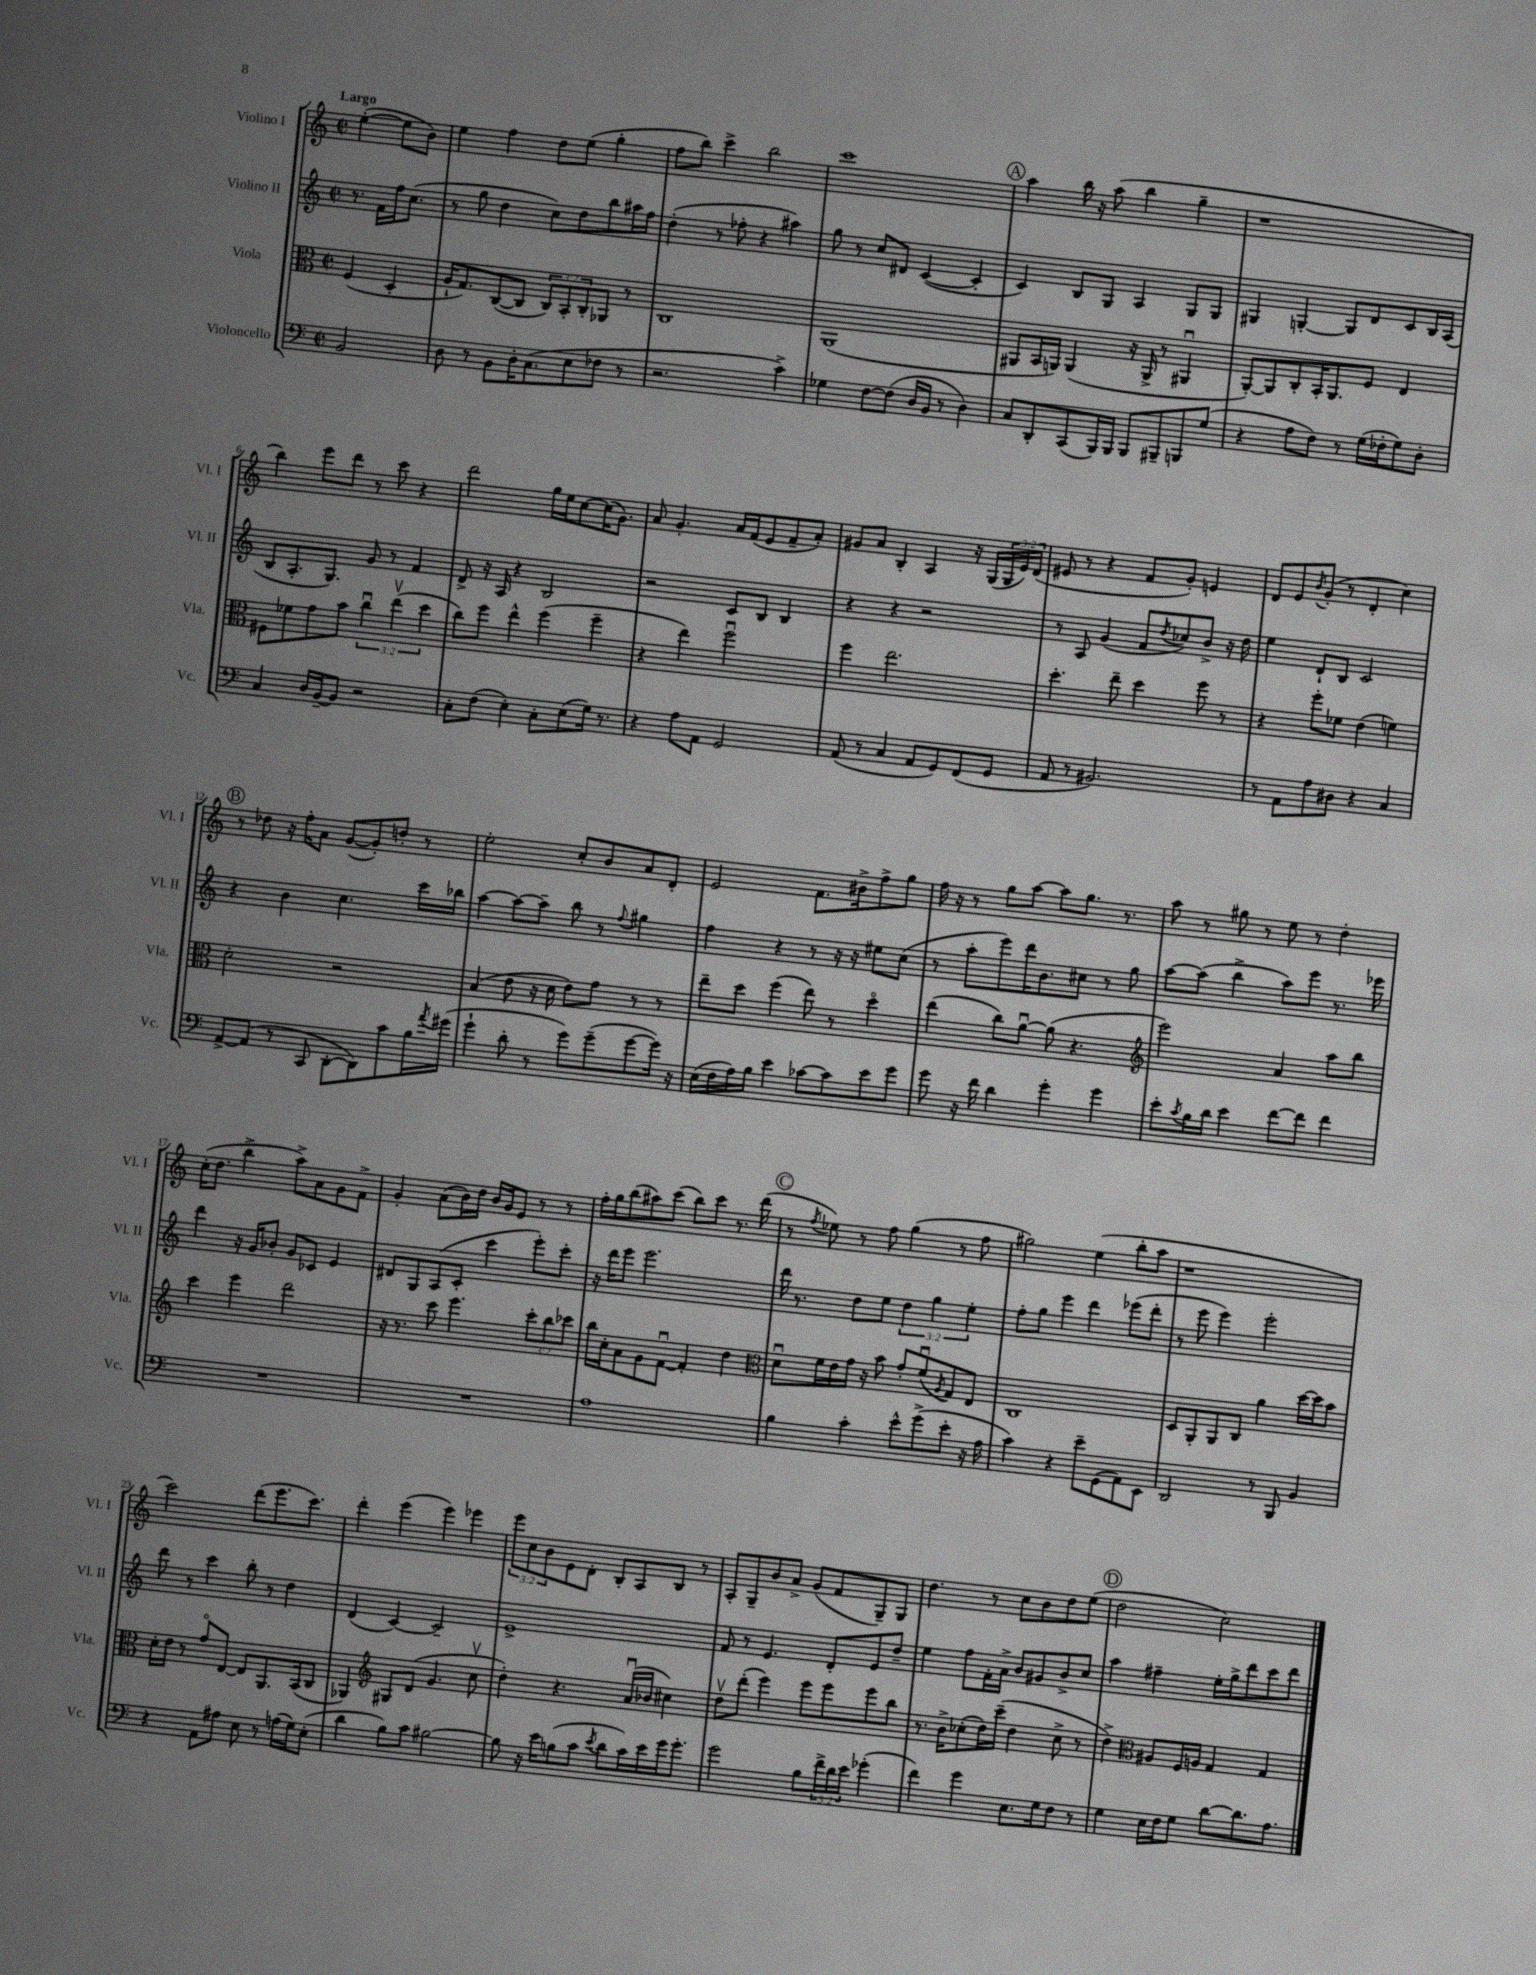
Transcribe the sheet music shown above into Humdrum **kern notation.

**kern	**kern	**kern	**kern
*staff4	*staff3	*staff2	*staff1
*clefF4	*clefC3	*clefG2	*clefG2
*k[]	*k[]	*k[]	*k[]
*M2/2	*M2/2	*M2/2	*M2/2
*met(c|)	*met(c|)	*met(c|)	*met(c|)
2BB	(4F	8.r	([4ee'
.	.	16f	.
.	4D'	16ff	8ee]
.	.	(8.cc	.
.	.	.	8b)
=	=	=	=
8D	16A`	8r	4ee
.	8.G)	.	.
8r	.	8gg	.
8BB	([8C	4dd	4ff
16D'	8C]	.	.
(8.C	.	.	.
.	12C)	8cc)	8dd
.	12BB'	.	.
8E	.	8dd	(8ee
.	12C'	.	.
8F-	8AA-	8bb	4gg'
8r	8r	16aa#	.
.	.	16ff	.
=	=	=	=
2.r	1C	(4dd'	8ff
.	.	.	8bb)
.	.	8r	4ccc^
.	.	8ff-'	.
.	.	4r	2bb
4c^)	.	4aa#)	.
=	=	=	=
4G-	(1AA	8gg	1ccc
.	.	8r	.
[8F	.	8cc	.
(8F]	.	8d#	.
16D	.	([4c	.
16BB	.	.	.
8r	.	.	.
4D)	.	4c']	.
=	=	=	=
8C	8AA#	4c)	4aa
8DD'	16BB	.	.
.	16AA)	.	.
(8CC	(4AA	8B	16bb
.	.	.	16r
16BBB)	.	8G	(8aa
16BBB	.	.	.
8BBB	16r	4A	4bb
.	16AA^	.	.
8BBB#~	8r	.	.
8BBB	4AA#u	8G	4gg~
(8G	.	8G	.
=	=	=	=
4r	[8AA')	4G#	1r
.	8AA]	.	.
8A	8C'	[4G'	.
8F)	16BB'	.	.
.	8.AA	.	.
8r	.	8G]	.
(16G	8F	8d	.
16F-'	.	.	.
8G)	4E	8c	.
8D'	.	16B	.
.	.	(16A	.
=	=	=	=
4C	8F#	8B	4bb)
.	8f-	8.A'	.
16D	8g	.	8eee
[16BB~	.	8.G)	.
8BB]	8b	.	8ddd
2r	6ccu	8g	8r
.	.	8r	8ccc
.	(6eev	.	.
.	.	4f	4r
.	6dd	.	.
=	=	=	=
8C'	8cc)	8d^	2ddd
(8F	8ff	16r	.
.	.	16A	.
4E')	4ee^^	4r	.
8C'	(4ff	2B	16gg
.	.	.	16ee
(8E	.	.	[8cc
16G)	4ff~	.	(16cc]
8.r	.	.	8.g)
=	=	=	=
4r	4r	2r	8a
.	.	.	4.g'
8A	4ee)	.	.
8AA	.	.	.
2GG	2ffu	8c	16a
.	.	.	(16f
.	.	8B	8e
.	.	4B	8f~
.	.	.	8a')
=	=	=	=
(8AA	4ff	4r	8g#
8r	.	.	8a
4C	2.ee	4r	4B'
8AA	.	2r	4A
8GG)	.	.	.
(8FF	.	.	16r
.	.	.	(16G
8GG	.	.	24G
.	.	.	24e)
.	.	.	(24d
=	=	=	=
8AA	4.dd'	8r	8e#
8r	.	8A	8r
2.BB#)	.	(4g	4r
.	8ee~	.	.
.	4dd	8f	8f
.	.	8qdd	.
.	.	8cc-)	8g')
.	8ff	8b^	4e
.	8r	16r	.
.	.	16dd	.
=	=	=	=
8r	4r	4ee	8d
8AA	.	.	8e
.	.	.	8qb
8A	8ff'	8d`	(8g'
8D#	8f-	8B	8r
4r	(4e	2c	4d'
4C	4f)	.	4cc)
=	=	=	=
[8AA^	2d'	4r	8r
(8AA]	.	.	8dd-
8r	.	4b	16r
.	.	.	16ff'
8CC	.	.	8a
[8DD'	2r	4.cc	([8g
8DD])	.	.	8g'])
8c	.	.	8dd'
16B	.	16ccc	8r
8qa	.	.	.
(16g#	.	16bb-	.
=	=	=	=
4g`	(4B	[4aa	2ee'
8d'	8e	8aa_	.
8r	16r	8aa~]	.
.	16d	.	.
8g)	8e)	8bb	8cc'
(8g~	8g	8r	8b
.	.	8qqff	.
[8g	8r	4gg#	8a
16g])	8r	.	8d'
16r	.	.	.
=	=	=	=
(16E	8ee~	4ff	2e
16F	.	.	.
16A)	8dd	.	.
16B	.	.	.
4e	(4ff	4r	.
[8c-	8ee)	8r	8.f
8c-]	8r	16r	.
.	.	16r	16b#^
8e	4ddo	8ee#	8ff^
8g	.	(8cc	8gg
=	=	=	=
8g	(4ee	8r	16ff
.	.	.	16r
16r	.	8aa'	8r
16f	.	.	.
4d	8cc)	8eee)	8gg
.	[8au	16ddd	[8aa
.	.	8.b	.
4g'	(8a]	.	8aa]
.	4.r	8cc#	8.gg
4g	.	8r	.
.	.	.	8.r
.	.	8gg	.
=	=	=	=
*	*clefG2	*	*
8e'	2eee)	[8aa	8aa
8qc	.	.	.
16B	.	(8aa]	8r
16d	.	.	.
4e	.	4bb^	8gg#
.	.	.	8r
[8f	4a	8aa)	8ee
8f]	.	8eee	8r
4f	8aa	8.r	4dd'
.	8bb	.	.
.	.	16eee-	.
=	=	=	=
1r	4ccc	4ddd	(16cc'
.	.	.	8.dd
.	4eee	16r	4bb^
.	.	16g	.
.	.	8b-'	.
.	2ddd	8g	8aa^)
.	.	8c-	8a
.	.	4e	8g
.	.	.	8f^
=	=	=	=
1r	16r	8d#	4g'
.	8.r	.	.
.	.	8G	.
.	8ccc	(8A	(8a
.	4.eee	8c'	16b)
.	.	.	16dd
.	.	4ccc	16b
.	.	.	16g
.	.	.	8e
.	12ccc'	8eee')	8r
.	12bb	.	.
.	.	8ccc'	8r
.	12ccc-	.	.
=	=	=	=
1A	16bb	16r	16ff'
.	16cc'	16ddd	16gg
.	8a	8eee	(8bb
.	8g	2.eee	8aa#)
.	[8fu	.	(8ccc
.	4f']	.	8bb)
.	.	.	8ccc
.	4dd	.	8.r
.	.	.	(16ddd
=	=	=	=
*	*clefC3	*	*
4B	8du	16ddd	8r
.	.	8.r	.
.	.	.	8qff
.	16f	.	8ee-)
.	16e	.	.
4c'	16g	8dd	8r
.	16r	.	.
.	8b	8ee	8ff
8e^^	8g'	6dd	(4gg
(8g^	(8fu	.	.
.	.	6gg	.
.	8qA	.	.
8e'	8G)	.	8r
.	.	6ee'	.
16r	8E	.	8ff
16A	.	.	.
=	=	=	=
4c)	1C	8ff'	2gg#)
.	.	8gg	.
4r	.	4eee	.
8e~	.	4ddd	(4ee
(8GG	.	.	.
8AA)	.	(8eee-	8bb'
8EE	.	8ddd'	8aa
=	=	=	=
2DD	8D	8r	1r
.	8AA'	8eee	.
.	8AA	4eee)	.
.	8C	.	.
8r	4a	2eee'	.
8BBB	.	.	.
4BB	[16dd	.	.
.	16dd]	.	.
.	8b	.	.
=	=	=	=
4r	16d'	8ddd	2ccc)
.	16e	.	.
.	8r	8r	.
8AA	8go	4ccc	.
8A#	[8E	.	.
8E	8E]	8bb'	(8ddd
8r	8.AA	8r	8.eee
(16A	.	4dd	.
16G)	(16BB	.	8.ccc)
(8E'	8C	.	.
=	=	=	=
4d	4AA-)	(4d	4ddd'
*	*clefG2	*	*
8B)	8G#	[4c)	(4eee
8c	(8d	.	.
[2B#	4.g	2c~]	4eee)
.	.	.	4eee-
.	8ccv	.	.
=	=	=	=
8B#]	4dd')	1e^	12eee
.	.	.	12cc
16r	.	.	.
.	.	.	12b
16e	.	.	.
(8B	4.r	.	8e
8c	.	.	8d'
8qe	.	.	.
8d	.	.	8B'
16c)	(16au	.	8A
16e	16b-	.	.
16g	4cc#)	.	8B
8.g'	.	.	.
.	.	.	8r
=	=	=	=
2g	8ddv	8f	8A'
.	(8ddd'	8r	8G~
.	4eee)	4.e	8b
.	.	.	8a^
8B	8eee	.	(8g
24f^	8eee	8d'	8f
24d	.	.	.
24e	.	.	.
(4g-'	8eee	8e	8G~)
.	8bb	8dd~	8G
=	=	=	=
4f)	8.r	4ee	4.dd
.	16b^	.	.
4g	(8cc-'	8ff	.
.	16dd)	16f'	8r
.	(16ccc~	16a^	.
8.E	4dd	8b	8cc
.	.	8g#	8b
16G	.	.	.
8F	8cc-^	8b^	8dd
8r	8r	8cc	(8ee
=	=	=	=
4G	4dd^)	4aa	2dd
*	*clefC3	*	*
16E	8A#	4ff#~	.
16F	.	.	.
8G	16F	.	.
.	16A	.	.
[8d	4G	16ee'	2cc)
.	.	16gg^	.
8.d]	.	8ddd	.
.	4G	8ccc	.
8.A	.	.	.
.	.	8ddd	.
==	==	==	==
*-	*-	*-	*-
